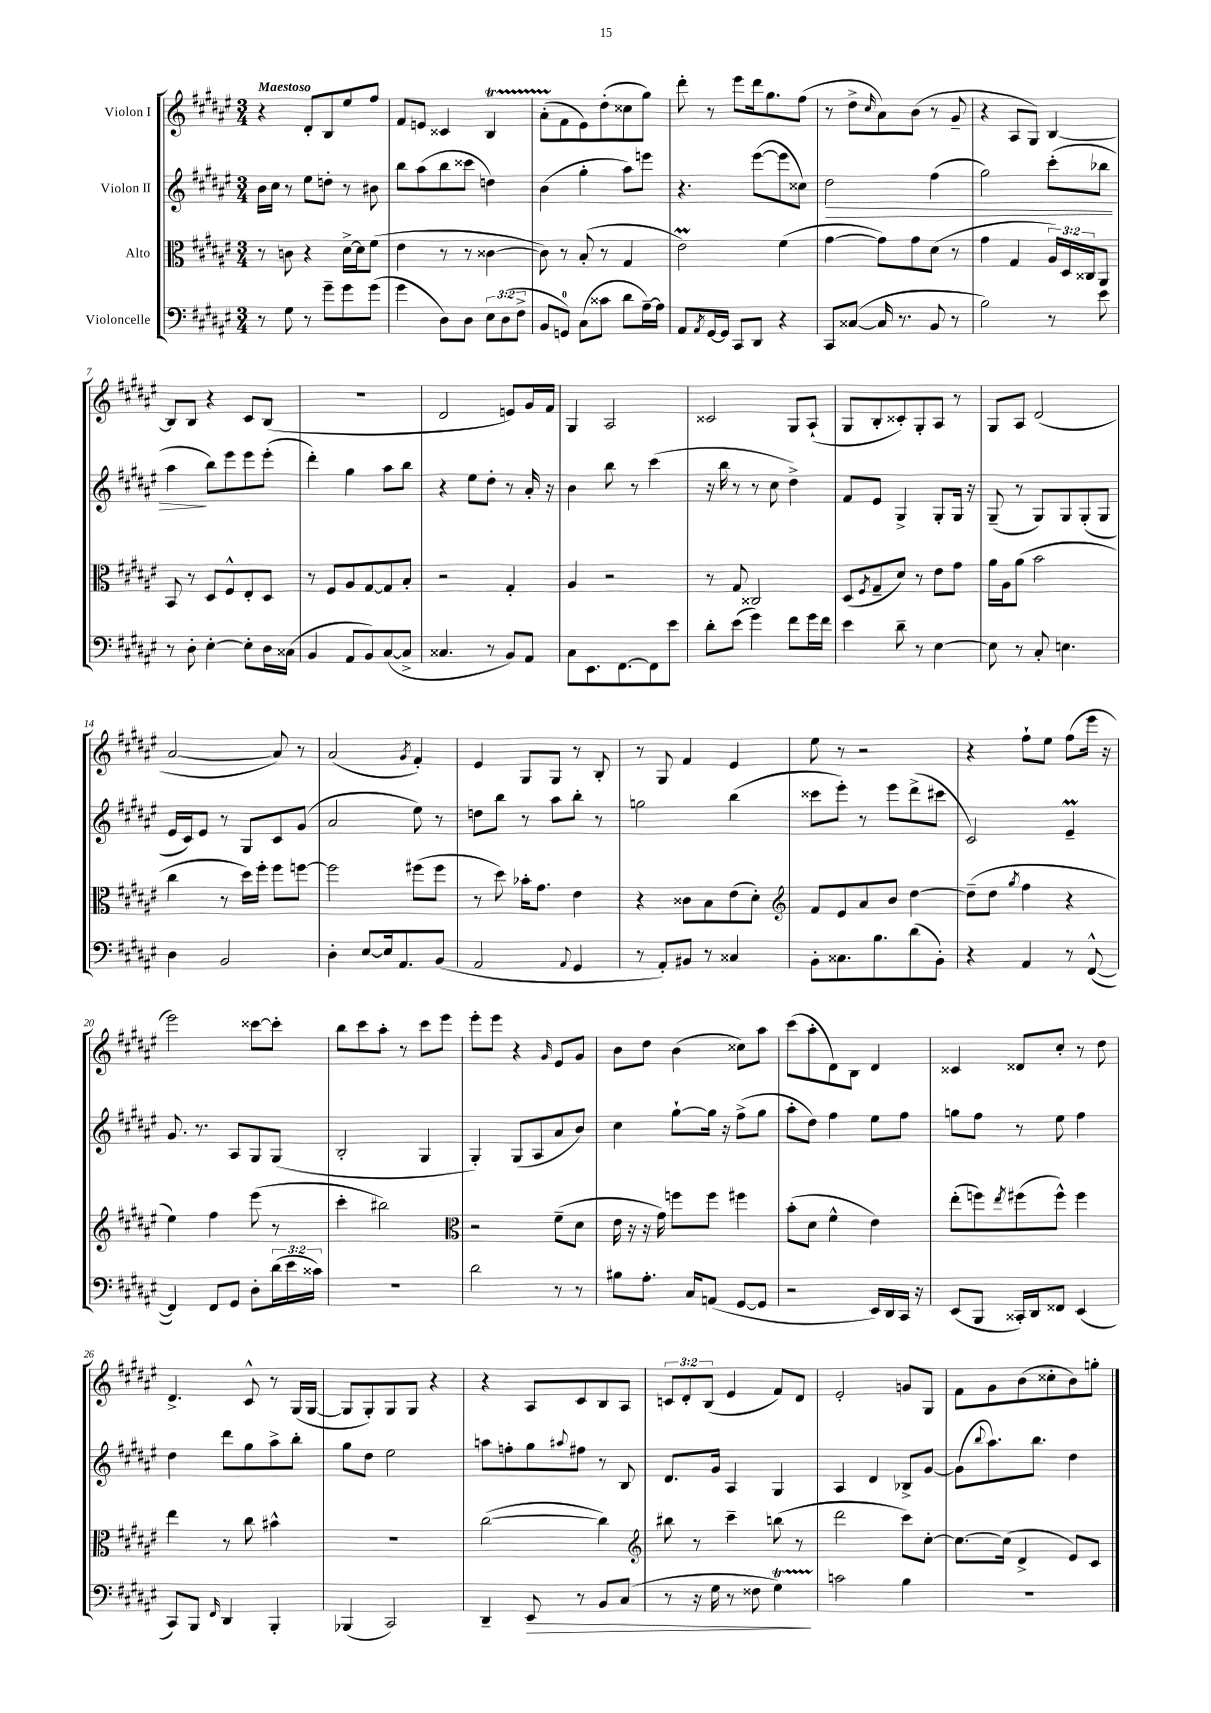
<<
\new StaffGroup <<
\new Staff = "s0" \with { instrumentName = "Violon I" } {
    \clef treble \key fis \major \numericTimeSignature \time 3/4 \override Staff.TupletNumber.text = #tuplet-number::calc-fraction-text \tempo "Maestoso"
    r4 dis'8-. b8 eis''8 fis''8 |
    fis'8 e'8 cisis'4 b4\startTrillSpan |
    ais'8-.( fis'8\stopTrillSpan eis'8) dis''8-.( cisis''8 gis''8) |
    dis'''8-. r8 eis'''8 dis'''16 gis''8. fis''8( |
    r8 dis''8-> \grace { cis''16 } ais'8) b'8( r8 gis'8-- |
    r4 ais8 gis8) b4~ |
    b8 b8 r4 cis'8 b8( |
    R2. |
    dis'2 e'8) gis'16 fis'16 |
    gis4 ais2 |
    cisis'2 gis8 ais8-!( |
    gis8 b8-. cisis'8-.) gis8-. ais8 r8 |
    gis8 ais8 dis'2( |
    ais'2~ ais'8) r8 |
    ais'2( \acciaccatura { gis'8 } fis'4-.) |
    eis'4 gis8 gis8 r8 b8-. |
    r8 gis8 fis'4 eis'4 |
    eis''8 r8 r2 |
    r4 fis''8-! eis''8 fis''8( eis'''16 r16 |
    eis'''2) cisis'''8~ cisis'''8-. |
    b''8 cis'''8 ais''8-. r8 cis'''8 eis'''8 |
    eis'''8-. eis'''8 r4 \grace { gis'16 } eis'8 gis'8 |
    b'8 dis''8 b'4( cisis''8) ais''8 |
    cis'''8( ais''8-. dis'8) b8 dis'4 |
    cisis'4 disis'8 cis''8-. r8 dis''8 |
    dis'4.-> cis'8-^ r8 gis16( gis16~ |
    gis8 gis8-.) gis8 gis8 r4 |
    r4 ais8 cis'8 b8 ais8 |
    \tuplet 3/2 { c'8 dis'8-. b8( } eis'4 fis'8) dis'8 |
    eis'2-. g'8 gis8 |
    fis'8 gis'8 b'8( cisis''8-. b'8) g''8-. \bar "|." |
}
\new Staff = "s1" \with { instrumentName = "Violon II" } {
    \clef treble \key fis \major \numericTimeSignature \time 3/4
    b'16 cis''16 r8 eis''8 d''8-. r8 bis'8 |
    b''8 ais''8( b''8 cisis'''8 d''4) |
    b'4( gis''4-. ais''8) e'''8 |
    r4. eis'''8~( eis'''8 cisis''8) |
    dis''2\> fis''4( |
    gis''2) cis'''8-.( bes''8 |
    ais''4\! b''8) eis'''8 eis'''8 eis'''8-.( |
    dis'''4-.) gis''4 ais''8 b''8 |
    r4 eis''8 dis''8-. r8 ais'16-. r16 |
    b'4 b''8 r8 cis'''4( |
    r16 b''16 r8 r8 cis''8 dis''4->) |
    fis'8 eis'8 gis4-> gis8-. gis16 r16 |
    gis8--( r8 gis8) gis8 gis8-.( gis8 |
    eis'16 cis'16) eis'8 r8 gis8 cis'8 gis'8( |
    ais'2 eis''8) r8 |
    d''8 b''8 r8 ais''8 b''8-. r8 |
    g''2 b''4( |
    cisis'''8 eis'''8-.) r8 eis'''8 dis'''8->( cis'''8 |
    cis'2) eis'4--\prall |
    gis'8. r8. ais8 gis8 gis8( |
    b2-. gis4 |
    gis4-.) gis8( ais8 ais'8 b'8) |
    cis''4 gis''8~-! gis''16 r16 fis''8->( gis''8 |
    ais''8-. dis''8) fis''4 eis''8 fis''8 |
    g''8 fis''8 r8 eis''8 fis''4 |
    dis''4 dis'''8 gis''8 ais''8-> b''8-. |
    gis''8 dis''8 eis''2 |
    a''8 f''8-. gis''8 \appoggiatura { ais''8 } fis''8 r8 b8 |
    dis'8. gis'16 ais4 gis4 |
    ais4 dis'4 bes8-> gis'8~ |
    gis'8( \appoggiatura { b''8 } ais''8.) b''8. dis''4 \bar "|." |
}
\new Staff = "s2" \with { instrumentName = "Alto" } {
    \clef alto \key fis \major \numericTimeSignature \time 3/4 \override Staff.TupletNumber.text = #tuplet-number::calc-fraction-text
    r8 c'8 r4 dis'16~-> dis'16 fis'8( |
    eis'4 r8 r8 cisis'4~ |
    cisis'8) r8 b8-.( r8 gis4 |
    eis'2\prall) fis'4( |
    gis'4~ gis'8) gis'8 dis'8( r8 |
    gis'4 gis4 \tuplet 3/2 { ais16) dis16 cisis16 } ais,8 |
    b,8 r8 dis8 fis8-^ eis8-. dis8 |
    r8 fis8 ais8 gis8~ gis8 b8-. |
    r2 gis4-. |
    ais4 r2 |
    r8 gis8 cisis2 |
    dis8( \acciaccatura { fis8 } gis8-- dis'8) r8 eis'8 gis'8 |
    ais'16 ais16 ais'8( b'2 |
    cis''4 r8 dis''16) fis''16-. fis''8 f''8~ |
    f''2 fis''8( fis''8 |
    r8 dis''8) bes'16-. gis'8. eis'4 |
    r4 cisis'8 b8 eis'8( dis'8-.) |
    \clef treble fis'8 eis'8 ais'8 b'8 dis''4~ |
    dis''8--( dis''8 \acciaccatura { gis''8 } fis''4 r4 |
    eis''4) fis''4 eis'''8( r8 |
    cis'''4-. bis''2) |
    \clef alto r2 fis'8--( dis'8 |
    eis'16 r16 r16 gis'16) f''8 f''8 fis''4 |
    b'8-.( dis'8 fis'4-^ eis'4) |
    eis''8-.( f''8) \acciaccatura { eis''8 } fis''8( fis''8-^) fis''4 |
    eis''4 r8 cis''8 bis'4-^ |
    R2. |
    cis''2~( cis''4) |
    \clef treble bis''8 r8 cis'''4-- b''8( r8 |
    dis'''2 cis'''8) cis''8~-. |
    cis''8.~ cis''16( dis'4-> eis'8) cis'8 \bar "|." |
}
\new Staff = "s3" \with { instrumentName = "Violoncelle" } {
    \clef bass \key fis \major \numericTimeSignature \time 3/4 \override Staff.TupletNumber.text = #tuplet-number::calc-fraction-text
    r8 gis8 r8 gis'8-- gis'8 gis'8( |
    gis'4 dis8) dis8 \tuplet 3/2 { eis8 dis8( fis8-> } |
    b,8 g,8-0) cis8( cisis'8 dis'8 ais16~--) ais16 |
    ais,8 \acciaccatura { ais,8 } gis,16~ gis,16 cis,8 dis,8 r4 |
    cis,8 cisis8~( cisis16 r8. b,8 r8 |
    b2) r8 eis'8 |
    r8 dis8-. eis4~-. eis8-. dis16 cisis16( |
    b,4 ais,8 b,8) cis8~( cis8-> |
    cisis4. r8 b,8) ais,8 |
    cis8 eis,8. fis,8.~ fis,8 eis'8 |
    dis'8-. eis'8( gis'4) fis'8 gis'16 fis'16 |
    eis'4 dis'8-- r8 eis4~ |
    eis8 r8 cis8-. e4. |
    dis4 b,2 |
    dis4-. eis8~ eis16 ais,8. b,8( |
    ais,2 \appoggiatura { ais,8 } gis,4 |
    r8 ais,8-.) bis,8 r8 cisis4 |
    b,8-. cisis8. b8. dis'8( b,8-.) |
    r4 ais,4 r8 fis,8~-^( |
    fis,4) fis,8 gis,8 dis8-. \tuplet 3/2 { dis'16( eis'16 cisis'16) } |
    R2. |
    dis'2 r8 r8 |
    bis8 ais8.-. cis16 a,8( gis,8~ gis,8 |
    r2 eis,16) dis,16 cis,16 r16 |
    eis,8( b,,8 cisis,16-.) dis,16 fisis,8 eis,4( |
    cis,8) b,,8 \grace { fis,16 } dis,4 b,,4-. |
    bes,,4( cis,2) |
    dis,4-- eis,8\> r8 b,8 cis8( |
    r8 r16 gis16 r8 fisis8 gis4\startTrillSpan\!) |
    c'2\stopTrillSpan b4 |
    R2. \bar "|." |
}
>>
>>
